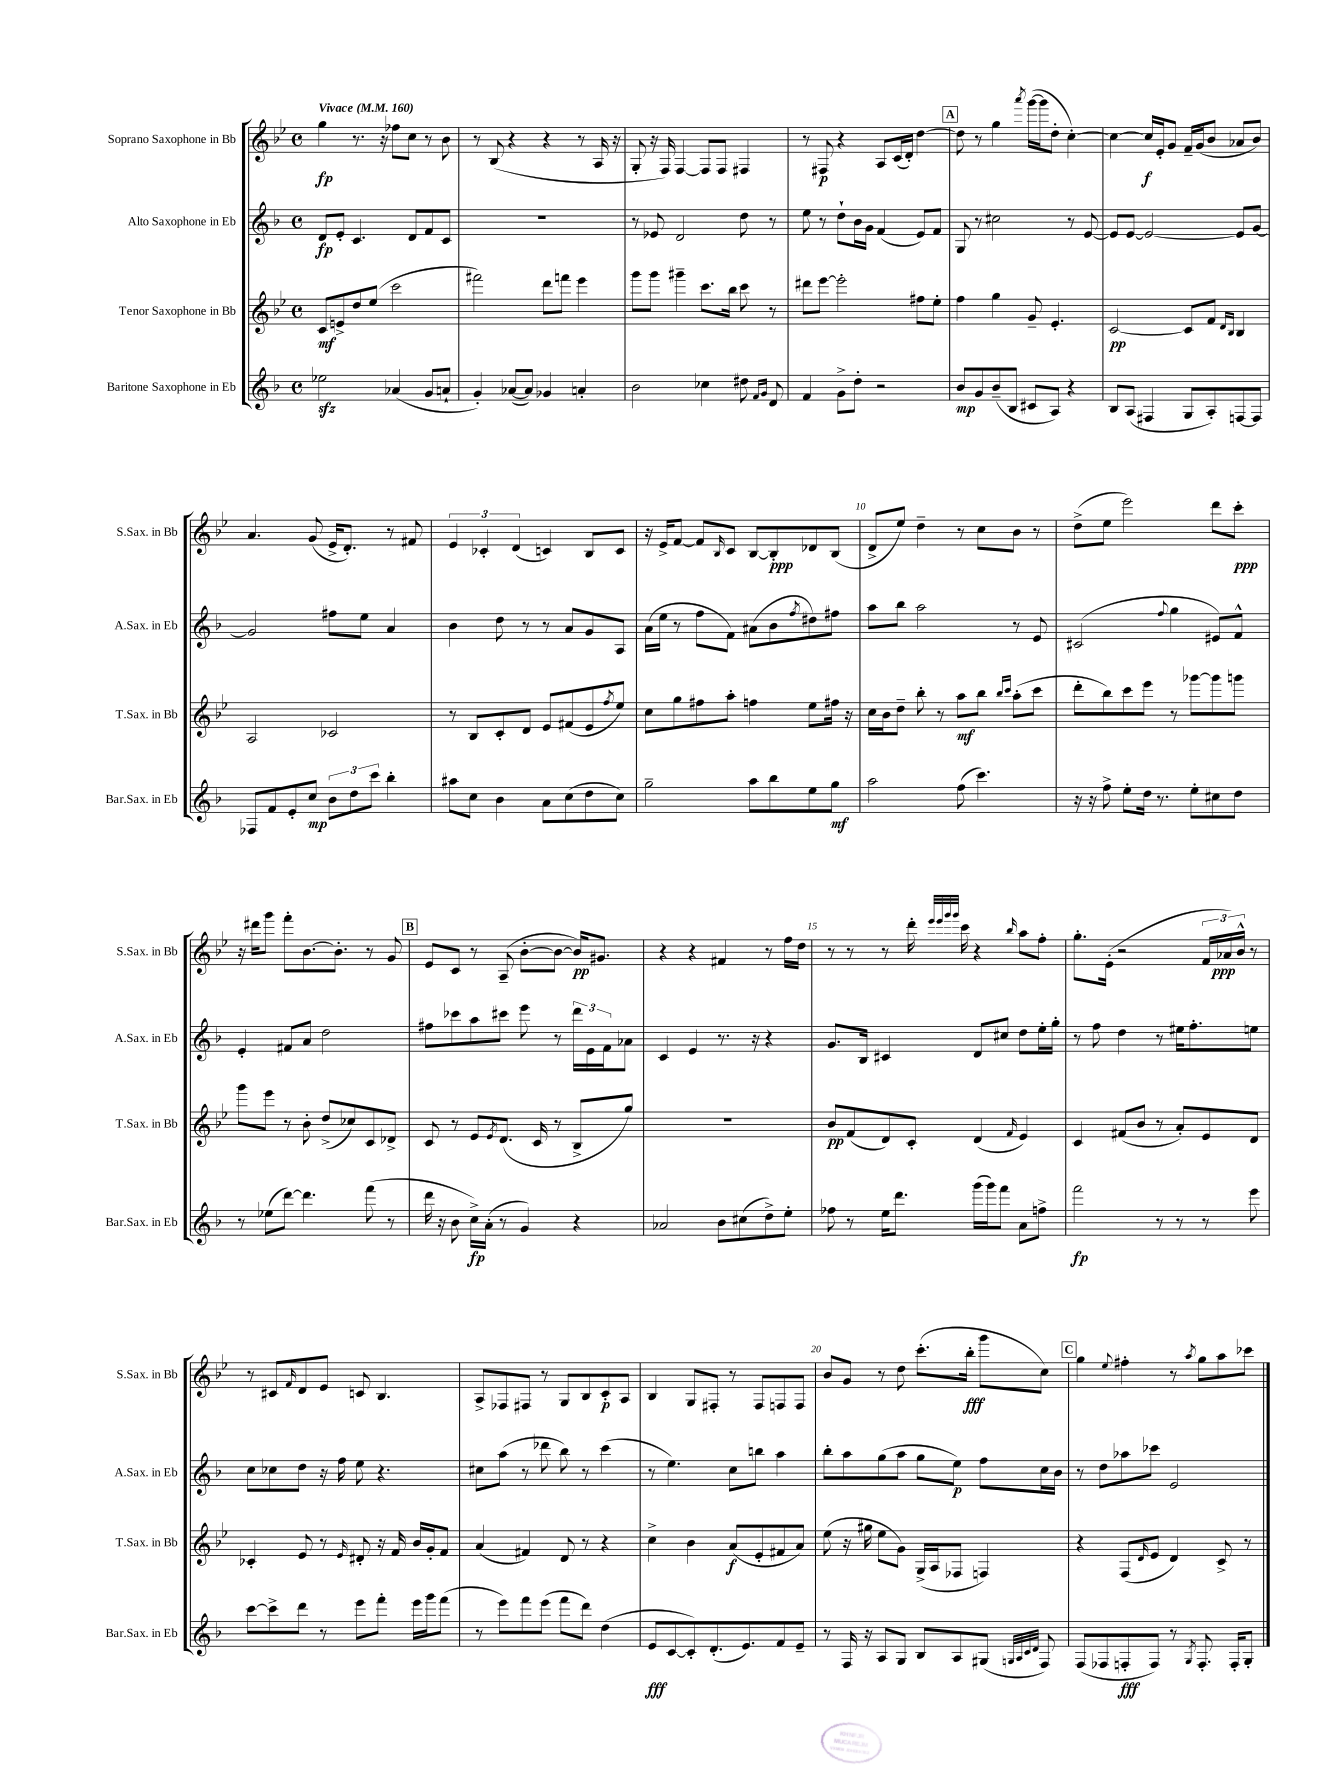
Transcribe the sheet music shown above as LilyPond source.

<<
\new StaffGroup <<
\new Staff = "s0" \with { instrumentName = "Soprano Saxophone in Bb" shortInstrumentName = "S.Sax. in Bb" } {
    \clef treble \key bes \major \defaultTimeSignature \time 4/4 \tempo "Vivace" 4 = 160
    g''4\fp r8. r16 fes''8 c''8 r8 bes'8 |
    r8 bes8( r4 r4 r8 a16 r16 |
    g8-. r16 f16) f4~ f8 f8 fis4 |
    r8 fis8\p r4 a8 c'16( d'16-.) d''4~ |
    \mark \markup { \box "A" } d''8 r8 g''4 \acciaccatura { a'''8 } g'''16~( g'''16 d''8-. c''4~-.) |
    c''4~ c''16\f ees'16-. g'8 f'16-- g'16( bes'8 aes'8 bes'8) |
    a'4. g'8( ees'16-> d'8.-.) r8 fis'8 |
    \tuplet 3/2 { ees'4 ces'4-. d'4( } c'4) bes8 c'8 |
    r16 ees'16-> f'8~ f'8 \grace { bes16 } c'8 bes8~ bes8-.\ppp des'8 bes8( |
    d'8-> ees''8) d''4-- r8 c''8 bes'8 r8 |
    d''8->( ees''8 ees'''2) d'''8 c'''8-.\ppp |
    r16 dis'''16 g'''8 f'''8-. bes'8.~ bes'8.-. r8 g'8 |
    \mark \markup { \box "B" } ees'8 c'8 r8 a8--( bes'8~-. bes'8~ bes'16\pp) gis'8. |
    r4 r4 fis'4 r8 f''16 d''16 |
    r8 r8 r8 d'''16-. \grace { ees'''32 ees'''32 g'''32 g'''32 } c'''16 r4 \grace { bes''16 } a''8 f''8-. |
    g''8.-. ees'16-.( r2 \tuplet 3/2 { f'16 aes'16\ppp) bes'16-^ } r8 |
    r8 cis'8 \grace { f'16 } d'8 ees'8 c'8 bes4. |
    a8-> fes8 fis8 r8 g8 bes8 c'8-.\p a8 |
    bes4 g8 fis8-. r8 fis8 f8 f8 |
    bes'8 g'8 r8 d''8 c'''8.-.( bes''16-.\fff g'''8 c''8) |
    \mark \markup { \box "C" } g''4 \appoggiatura { ees''8 } fis''4-. r8 \acciaccatura { a''8 } g''8 a''8 ces'''8 \bar "|." |
}
\new Staff = "s1" \with { instrumentName = "Alto Saxophone in Eb" shortInstrumentName = "A.Sax. in Eb" } {
    \clef treble \key f \major \defaultTimeSignature \time 4/4
    d'8\fp e'8-. c'4. d'8 f'8 c'8 |
    R1 |
    r8 ees'8 d'2 d''8 r8 |
    e''8 r8 d''8-! bes'16 g'16 f'4( e'8) f'8 |
    \mark \markup { \box "A" } g8 r8 cis''2 r8 e'8~ |
    e'8 e'8~ e'2~ e'8 g'8~ |
    g'2 fis''8 e''8 a'4 |
    bes'4 d''8 r8 r8 a'8 g'8 a8 |
    a'16( e''16 r8 f''8 f'8) ais'8( bes'8 \acciaccatura { f''8 } dis''8) fis''8 |
    a''8 bes''8 a''2 r8 e'8 |
    cis'2( \appoggiatura { f''8 } g''4 eis'8) f'8-^ |
    e'4-. fis'8 a'8 d''2 |
    \mark \markup { \box "B" } fis''8 ces'''8 a''8 cis'''8 e'''8 r8 \tuplet 3/2 { d'''16 e'16 f'16 } aes'8 |
    c'4 e'4 r8. r16 r4 |
    g'8. bes16 cis'4 d'8 cis''8 d''8 e''16-. g''16-. |
    r8 f''8 d''4 r8 eis''16 f''8.-. e''8 |
    c''8 ces''8 d''8 r16 f''16 e''8 r4. |
    cis''8 a''8( r8 des'''8 bes''8) r8 c'''4( |
    r8 e''4.) c''8 b''8 a''4 |
    bes''8-. a''8 g''8( a''8 g''8 e''8\p) f''8 c''16 bes'16 |
    \mark \markup { \box "C" } r8 d''8 aes''8 ces'''8 e'2 \bar "|." |
}
\new Staff = "s2" \with { instrumentName = "Tenor Saxophone in Bb" shortInstrumentName = "T.Sax. in Bb" } {
    \clef treble \key bes \major \defaultTimeSignature \time 4/4
    c'8\mf e'8-> d''8 ees''8( c'''2 |
    fis'''2) d'''8 f'''8 ees'''4 |
    g'''8 g'''8 gis'''4-- c'''8. bes''16 c'''8 r8 |
    dis'''8 ees'''8~ ees'''2-. fis''8 ees''8-. |
    \mark \markup { \box "A" } f''4 g''4 g'8-- ees'4.-. |
    c'2~\pp c'8 f'8 \grace { d'16 bes16 } bes4 |
    a2 ces'2 |
    r8 bes8 c'8-. d'8 ees'8 fis'8( ees'8 \acciaccatura { f''8 } ees''8) |
    c''8 g''8 fis''8 a''8-. f''4 ees''8 fis''16 r16 |
    c''16 bes'16 d''8-- bes''8-. r8 a''8\mf bes''8 \grace { bes''16 c'''16 } a''8-.( c'''8 |
    d'''8-. bes''8) c'''8 ees'''8 r8 ges'''8~ ges'''8 g'''8 |
    g'''8 ees'''8 r8 bes'8-. d''8->( ces''8) c'8 des'8-> |
    \mark \markup { \box "B" } c'8 r8 ees'8 \acciaccatura { ees'8 } d'8.( c'16 r8 bes8-> g''8) |
    R1 |
    bes'8\pp f'8( d'8) c'8-. d'4( \grace { f'16 } ees'4) |
    c'4 fis'8( bes'8 r8 a'8-.) ees'8 d'8 |
    ces'4-. ees'8 r8 \grace { ees'16 } dis'8-. r16 f'16 bes'16 g'16-. f'8 |
    a'4( fis'4) d'8 r8 r4 |
    c''4-> bes'4 a'8\f( ees'8-. fis'8 a'8) |
    ees''8( r16 gis''16 ees''8 g'8) g16->( a16 fes8 f4) |
    \mark \markup { \box "C" } r4 f8( \grace { d'16 } ees'8 d'4) c'8-> r8 \bar "|." |
}
\new Staff = "s3" \with { instrumentName = "Baritone Saxophone in Eb" shortInstrumentName = "Bar.Sax. in Eb" } {
    \clef treble \key f \major \defaultTimeSignature \time 4/4
    ees''2\sfz aes'4( g'8 a'8-! |
    g'4-.) aes'8~( aes'8) ges'4 a'4-. |
    bes'2 ces''4 dis''8 \grace { f'16 g'16 } d'8 |
    f'4 g'8-> d''8-. r2 |
    \mark \markup { \box "A" } bes'8\mp g'8 bes'8--( bes8 cis'8 a8) r4 |
    bes8 a8( fis4 g8 a8-.) f8~ f8 |
    fes8 f'8 e'8-. c''8\mp \tuplet 3/2 { bes'8 d''8 c'''8 } bes''4-. |
    ais''8 c''8 bes'4 a'8 c''8( d''8 c''8) |
    g''2-- a''8 bes''8 e''8 g''8\mf |
    a''2 f''8( c'''4.) |
    r16 r16 f''8-> e''8-. d''16 r8. e''8-. cis''8 d''8 |
    r8 ees''8( d'''8~) d'''4. f'''8( r8 |
    \mark \markup { \box "B" } d'''16 r16 bes'8 c''16->\fp) a'16-.( r8 g'4) r4 |
    aes'2 bes'8 cis''8( d''8->) e''8-. |
    fes''8 r8 e''16 d'''8. g'''16( g'''16) f'''8 a'8 f''8-> |
    f'''2\fp r8 r8 r8 e'''8 |
    c'''8~ c'''8-> d'''8 r8 e'''8 f'''8-. e'''16 g'''16 f'''8( |
    r8 e'''8) f'''8 e'''8( f'''8 d'''8) d''4( |
    e'8\fff c'8~ c'8-.) d'8.-.( e'8.) f'8 e'8-- |
    r8 f16 r16 a8 g8 bes8 a8 gis8( \grace { g32 a32 c'32 d'32 } f8) |
    \mark \markup { \box "C" } f8( fes8 f8-.\fff f8) r8 \acciaccatura { g8 } f8.-. f16-. g8-. \bar "|." |
}
>>
>>
\layout { \context { \Score \override BarNumber.break-visibility = ##(#f #t #t) barNumberVisibility = #(every-nth-bar-number-visible 5) } }
